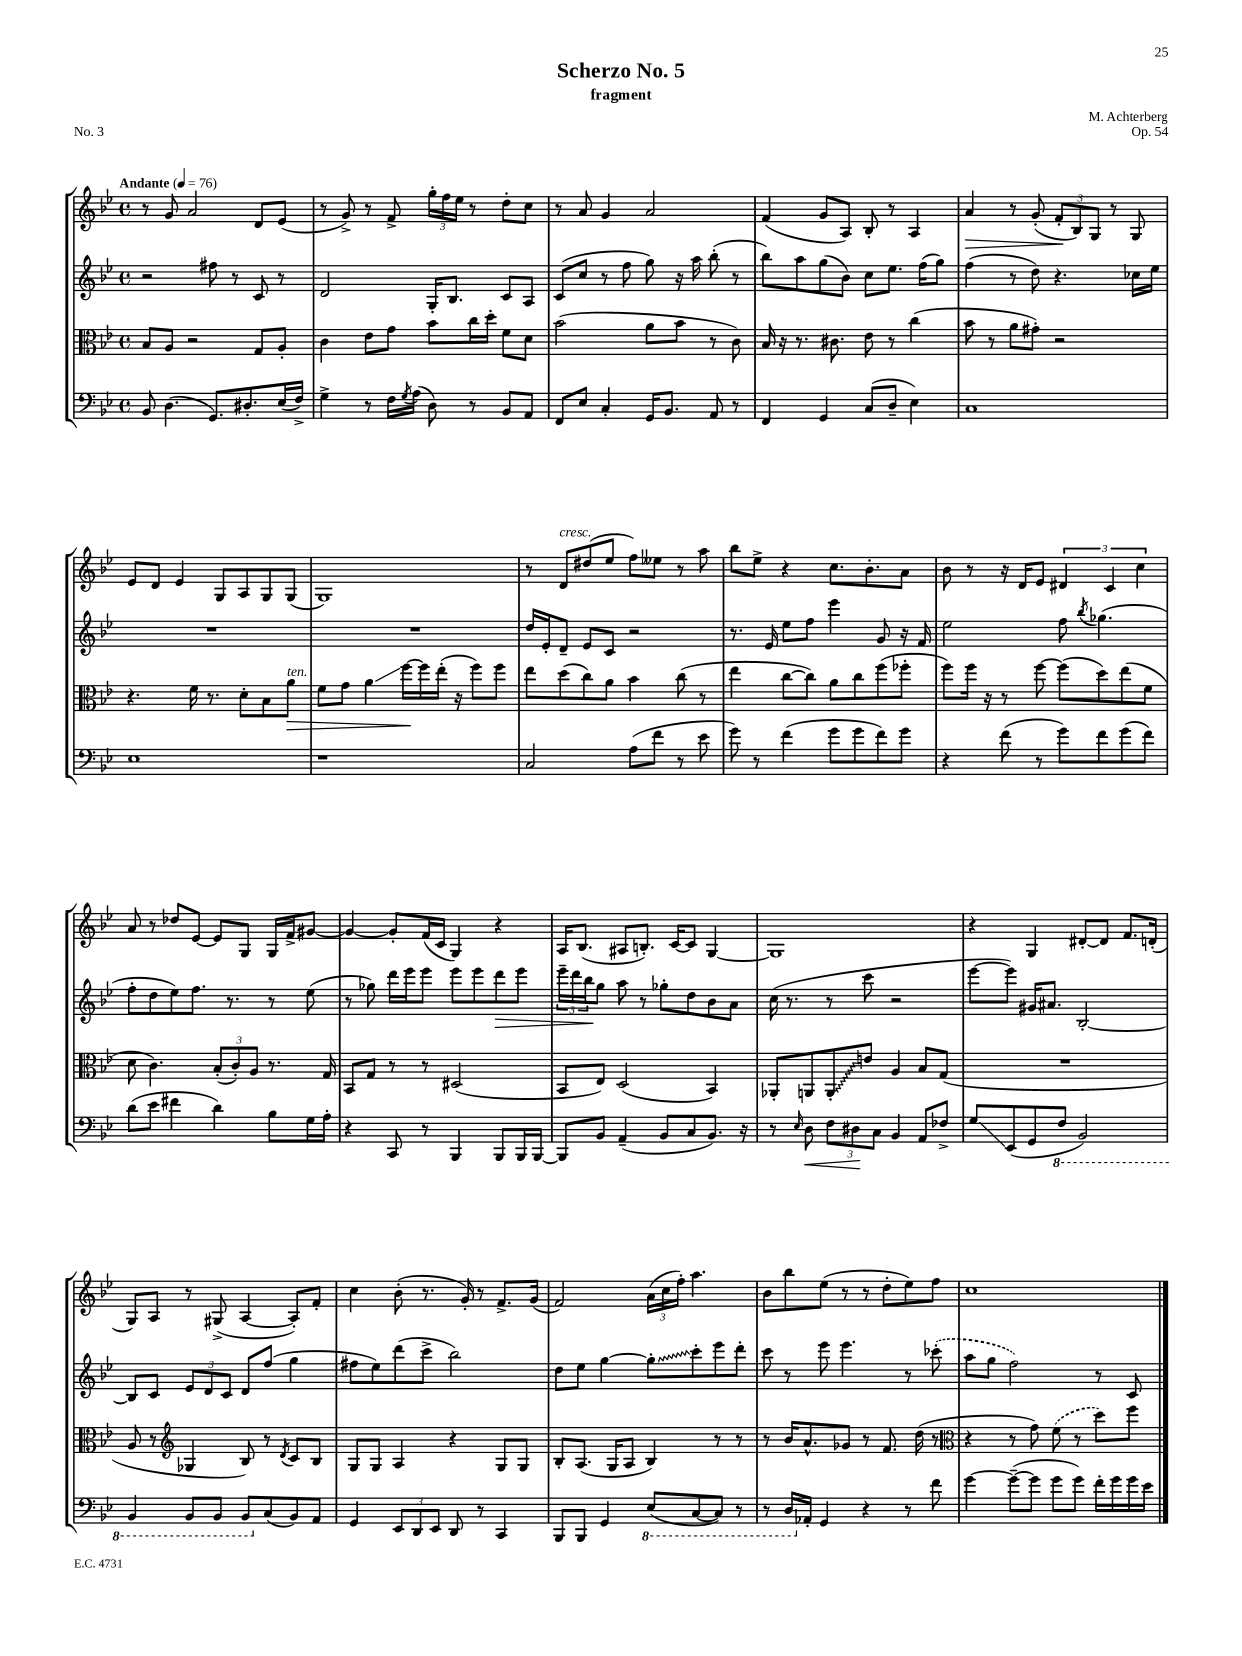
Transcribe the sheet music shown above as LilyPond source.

\header { title = "Scherzo No. 5" composer = "M. Achterberg" subtitle = "fragment" opus = "Op. 54" piece = "No. 3" }
<<
\new StaffGroup <<
\new Staff = "s0" {
    \clef treble \key bes \major \defaultTimeSignature \time 4/4 \tempo "Andante" 4 = 76
    r8 g'8 a'2 d'8 ees'8( |
    r8 g'8->) r8 f'8-> \tuplet 3/2 { g''16-. f''16 ees''16 } r8 d''8-. c''8 |
    r8 a'8 g'4 a'2 |
    f'4( g'8 a8) bes8-. r8 a4 |
    a'4\> r8 g'8-.( \tuplet 3/2 { f'8-.\! bes8) g8 } r8 g8 |
    ees'8 d'8 ees'4 g8 a8 g8 g8( |
    g1) |
    r8 d'8^\markup { \italic "cresc." } dis''8( ees''8 f''8) eeses''8 r8 a''8 |
    bes''8 ees''8-> r4 c''8. bes'8.-. a'8 |
    bes'8 r8 r16 d'16 ees'8 \tuplet 3/2 { dis'4 c'4 c''4 } |
    a'8 r8 des''8 ees'8~ ees'8 g8 g16 f'16-> gis'8~ |
    gis'4~ gis'8-. f'16( c'16 g4) r4 |
    a16 bes8.( ais8 b8.-.) c'16~ c'8 g4~ |
    g1 |
    r4 g4 dis'8~-. dis'8 f'8. d'16-.( |
    g8) a8 r8 gis8->( a4~ a8-.) f'8-. |
    c''4 bes'8-.( r8. g'16-.) r8 f'8.-> g'16( |
    f'2) \tuplet 3/2 { a'16( c''16 f''16-.) } a''4. |
    bes'8 bes''8 ees''8( r8 r8 d''8-. ees''8) f''8 |
    c''1 \bar "|." |
}
\new Staff = "s1" {
    \clef treble \key bes \major \defaultTimeSignature \time 4/4
    r2 fis''8 r8 c'8 r8 |
    d'2 g16-. bes8. c'8 a8 |
    c'8( c''8 r8 f''8 g''8) r16 a''16 bes''8-.( r8 |
    bes''8) a''8 g''8( bes'8) c''8 ees''8. f''16( g''8) |
    f''4( r8 d''8) r4. ces''16 ees''16 |
    R1 |
    R1 |
    d''16 ees'16-. d'8-- ees'8 c'8 r2 |
    r8. ees'16 ees''8 f''8 ees'''4 g'8 r16 f'16 |
    ees''2 f''8 \acciaccatura { bes''8 } ges''4.( |
    f''8-. d''8 ees''8) f''8. r8. r8 ees''8( |
    r8 ges''8) d'''16 ees'''16 ees'''8 ees'''8 ees'''8 d'''8\> ees'''8 |
    \tuplet 3/2 { ees'''16-- d'''16 bes''16\! } g''8 a''8 r8 ges''8-. d''8 bes'8 a'8 |
    c''16( r8. r8 c'''8 r2 |
    ees'''8~ ees'''8) gis'16 ais'8. bes2~-. |
    bes8 c'8 \tuplet 3/2 { ees'8 d'8 c'8 } d'8 f''8( g''4 |
    fis''8 ees''8) d'''8( c'''8-> bes''2) |
    d''8 ees''8 g''4~ \once \override Glissando.style = #'zigzag g''8-.\glissando c'''8-. ees'''8 d'''8-. |
    c'''8 r8 ees'''8 ees'''4. r8 \once \slurDashed ces'''8-.( |
    a''8 g''8 f''2) r8 c'8 \bar "|." |
}
\new Staff = "s2" {
    \clef alto \key bes \major \defaultTimeSignature \time 4/4
    bes8 a8 r2 g8 a8-. |
    c'4 ees'8 g'8 bes'8 c''16 d''16-. f'8 d'8 |
    bes'2( a'8 bes'8 r8 c'8) |
    bes16 r16 r8. cis'8. ees'8 r8 c''4( |
    bes'8 r8 a'8 gis'8-.) r2 |
    r4. f'16 r8. d'8-. bes8 a'8\>^\markup { \italic "ten." } |
    f'8 g'8 a'4\glissando f''16~\! f''16 ees''16-.( r16 f''8) f''8 |
    ees''8 d''8( c''8) a'8 bes'4 c''8( r8 |
    ees''4 c''8~ c''8) a'8 c''8 f''8( fes''8-. |
    f''8) f''16 r16 r8 f''8~ f''8( d''8) ees''8( f'8 |
    d'8 c'4.) \tuplet 3/2 { bes8-.( c'8-.) a8 } r8. g16 |
    bes,8 g8 r8 r8 dis2( |
    bes,8 ees8) d2( bes,4) |
    aes,8-. a,8 \once \override Glissando.style = #'zigzag a,8-.\glissando e'8 a4 bes8 g8( |
    R1 |
    a8 r8 \clef treble ges4 bes8) r8 \acciaccatura { d'8 } c'8 bes8 |
    g8 g8 a4 r4 g8 g8 |
    bes8-. a8.( g16 a8 bes4) r8 r8 |
    r8 bes'16 a'8.-^ ges'8 r8 f'8. d''16( r8 |
    \clef alto r4 r8 g'8) \once \slurDashed f'8( r8 d''8) f''8 \bar "|." |
}
\new Staff = "s3" {
    \clef bass \key bes \major \defaultTimeSignature \time 4/4
    bes,8 d4.( g,8.) dis8.-. ees16( f16->) |
    g4-> r8 f16 \acciaccatura { g8 } a16( d8) r8 bes,8 a,8 |
    f,8 ees8 c4-. g,16 bes,8. a,8 r8 |
    f,4 g,4 c8( d8-- ees4) |
    c1 |
    ees1 |
    r1 |
    c2 a8( f'8 r8 ees'8 |
    g'8) r8 f'4( g'8 g'8 f'8) g'8 |
    r4 f'8( r8 g'8) f'8 g'8( f'8) |
    d'8( ees'8 fis'4 d'4) bes8 g16 a16-. |
    r4 c,8 r8 bes,,4 bes,,8 bes,,16 bes,,16~ |
    bes,,8 bes,8 a,4--( bes,8 c8 bes,8.) r16 |
    r8 \grace { ees16 } d8\< \tuplet 3/2 { f8 dis8\! c8 } bes,4 a,8 fes8-> |
    g8\glissando ees,8( g,8 \ottava #-1 f,8 bes,,2) |
    bes,,4 bes,,8 bes,,8 bes,,8 \ottava #0 c8( bes,8) a,8 |
    g,4 \tuplet 3/2 { ees,8 d,8 ees,8 } d,8 r8 c,4 |
    bes,,8 bes,,8 g,4 \ottava #-1 ees,8( c,8~ c,8) r8 |
    r8 d,16 \ottava #0 aes,16-. g,4 r4 r8 f'8 |
    g'4~ g'8~--( g'8 g'8 g'8) f'16-. g'16 g'16 ees'16 \bar "|." |
}
>>
>>
\layout { \context { \Score \remove "Bar_number_engraver" } }
